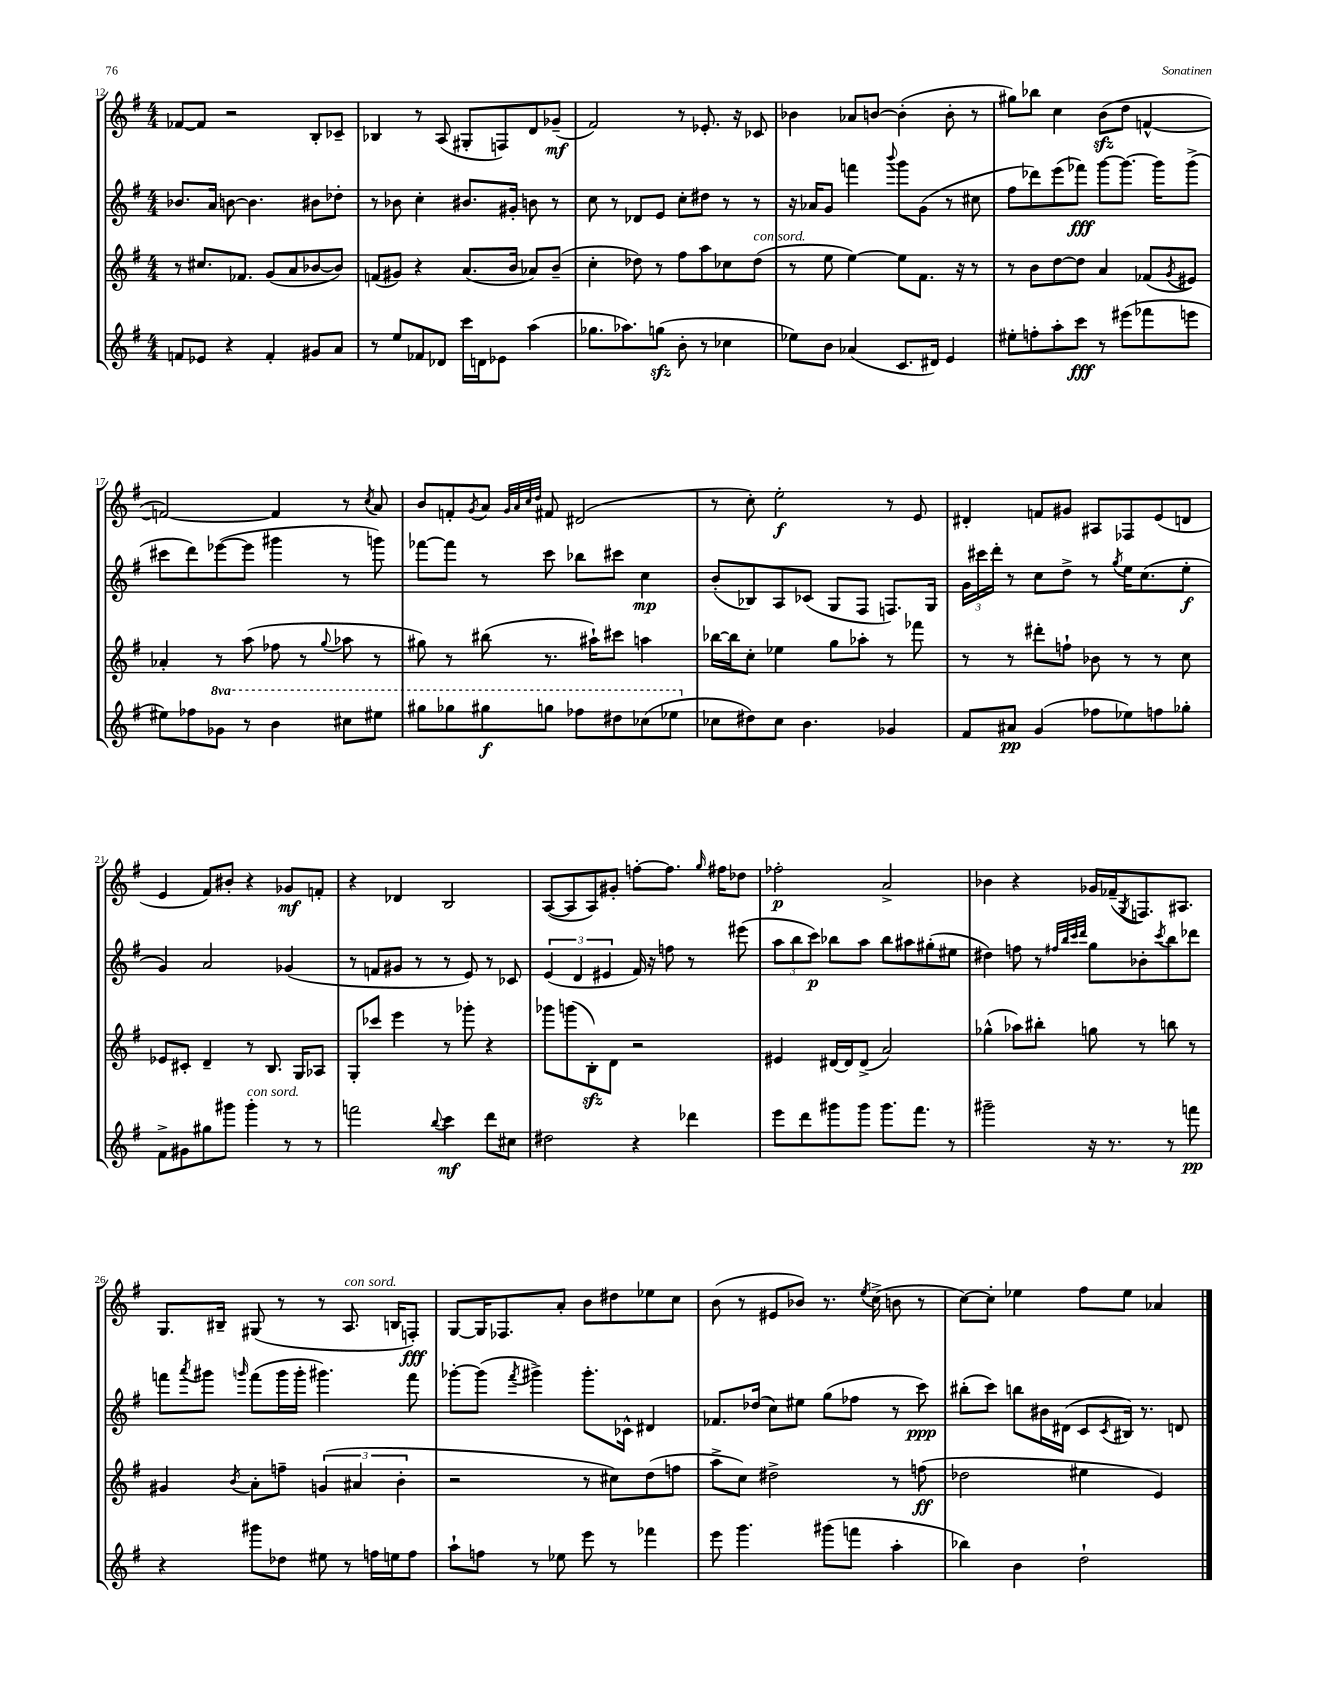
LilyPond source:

<<
\new StaffGroup <<
\new Staff = "s0" {
    \clef treble \key g \major \numericTimeSignature \time 4/4
    fes'8~ fes'8 r2 b8-. ces'8-- |
    bes4 r8 a8( gis8-. f8) d'8 ges'8--\mf( |
    fis'2) r8 ees'8.-. r16 ces'8 |
    bes'4 aes'8 b'8~ b'4-.( b'8-. r8 |
    gis''8) bes''8 c''4 b'8\sfz( d''8 f'4~-^ |
    f'2~) f'4 r8 \acciaccatura { c''8 } a'8 |
    b'8 f'8-. \acciaccatura { g'8 } a'8 \grace { g'32 a'32 c''32 d''32 } fis'8 dis'2( |
    r8 c''8-.) e''2-.\f r8 e'8 |
    dis'4-. f'8 gis'8 ais8 fes8 e'8( d'8 |
    e'4 fis'8) bis'8-. r4 ges'8\mf f'8-. |
    r4 des'4 b2 |
    a8~( a8 a8) gis'8-. f''8~-. f''8. \grace { g''16 } fis''16 des''8 |
    fes''2-.\p a'2-> |
    bes'4 r4 ges'16 fes'16--( \acciaccatura { g8 } f8.) ais8. |
    g8. bis16-- gis8( r8 r8 a8.^\markup { \italic "con sord." } b16 f8-.\fff) |
    g8~ g16 fes8. a'8-. b'8 dis''8 ees''8 c''8 |
    b'8( r8 eis'8 bes'8) r8. \acciaccatura { e''8 } c''16->( b'8 r8 |
    c''8~) c''8-. ees''4 fis''8 ees''8 aes'4 \bar "|." |
}
\new Staff = "s1" {
    \clef treble \key g \major \numericTimeSignature \time 4/4
    bes'8. a'16 b'8~ b'4. bis'8 des''8-. |
    r8 bes'8 c''4-. bis'8. gis'16-. b'8 r8 |
    c''8 r8 des'8 e'8 c''8-. dis''8 r8 r8 |
    r16 aes'16 g'8 f'''4 \appoggiatura { b'''8 } g'''8 g'8( r8 cis''8 |
    fis''8 des'''8) e'''8( fes'''8\fff) g'''8~ g'''8.~ g'''16 g'''8->( |
    cis'''8 d'''8) ees'''8~( ees'''8 gis'''4 r8 g'''8) |
    fes'''8~ fes'''8 r8 c'''8 bes''8 cis'''8 c''4\mp |
    b'8-.( bes8) a8 ces'8( g8 fis8 f8.) g16 |
    \tuplet 3/2 { g'16 cis'''16 d'''16-. } r8 c''8 d''8-> r8 \acciaccatura { g''8 } e''16 c''8.( e''8-.\f |
    g'4) a'2 ges'4( |
    r8 f'8 gis'8 r8 r8 e'8) r8 ces'8 |
    \tuplet 3/2 { e'4( d'4 eis'4 } fis'16) r16 f''8 r8 eis'''8( |
    \tuplet 3/2 { a''8 b''8 c'''8\p) } bes''8 a''8 bes''8 ais''8 gis''8-.( eis''8 |
    dis''4) f''8 r8 \grace { fis''32 b''32 c'''32 d'''32 } g''8 bes'8-. \acciaccatura { c'''8 } b''8 des'''8 |
    f'''8 \acciaccatura { a'''8 } gis'''8 \grace { g'''16 } f'''8( g'''16 g'''16-. gis'''4.) f'''8 |
    ges'''8~-. ges'''8( \acciaccatura { fis'''8 } gis'''4->) gis'''8.-. ces'16-^ dis'4 |
    fes'8. des''16( c''8) eis''8 g''8( fes''8 r8 c'''8\ppp) |
    bis''8-.( c'''8) b''8 bis'16 dis'16( c'8 \acciaccatura { c'8 } bis16) r8. d'8 \bar "|." |
}
\new Staff = "s2" {
    \clef treble \key g \major \numericTimeSignature \time 4/4
    r8 cis''8. fes'8. g'8( a'8 bes'8~ bes'8) |
    f'8( gis'8) r4 a'8.( b'16 aes'8) b'8--( |
    c''4-. des''8) r8 fis''8 a''8 ces''8 des''8^\markup { \italic "con sord." }( |
    r8 e''8 e''4~) e''8 fis'8. r16 r8 |
    r8 b'8 d''8~ d''8 a'4 fes'8( \acciaccatura { g'8 } eis'8) |
    aes'4-. r8 a''8( fes''8 r8 \appoggiatura { g''8 } aes''8 r8 |
    gis''8) r8 bis''8( r8. ais''16-!) cis'''8 a''4 |
    bes''16~ bes''16 c''8-. ees''4 g''8 aes''8-. r8 fes'''8 |
    r8 r8 dis'''8-. f''8-! bes'8 r8 r8 c''8 |
    ees'8 cis'8-. d'4-- r8 b8. g16 aes8 |
    g8-. ces'''8 e'''4 r8 ges'''8-. r4 |
    ges'''8 g'''8( b8-.\sfz) d'8 r2 |
    eis'4 dis'16~ dis'16 dis'8->( a'2) |
    ges''4-^( aes''8) bis''8-. g''8 r8 b''8 r8 |
    gis'4 \acciaccatura { b'8 } a'8-. f''8-- \tuplet 3/2 { g'4( ais'4 b'4-. } |
    r2 r8 cis''8) d''8( f''8 |
    a''8-> c''8) dis''2-> r8 f''8\ff( |
    des''2 eis''4 e'4) \bar "|." |
}
\new Staff = "s3" {
    \clef treble \key g \major \numericTimeSignature \time 4/4 \set Staff.ottavationMarkups = #ottavation-simple-ordinals
    f'8 ees'8 r4 f'4-. gis'8 a'8 |
    r8 e''8 fes'8 des'8 c'''16 d'16 ees'8 a''4( |
    ges''8. aes''8.) g''8\sfz( b'8-. r8 ces''4 |
    ees''8) b'8 aes'4( c'8. dis'16) e'4 |
    eis''8-. f''8-. a''8-. c'''8\fff r8 eis'''8( fes'''8 e'''8 |
    eis''8) fes''8 \ottava #1 ges''8 r8 b''4 cis'''8 eis'''8 |
    gis'''8 ges'''8 gis'''8\f g'''8 fes'''8 dis'''8 ces'''8( ees'''8 \ottava #0 |
    ces''8 dis''8) ces''8 b'4. ges'4 |
    fis'8 ais'8\pp g'4( fes''8 ees''8) f''8 ges''8-. |
    fis'8-> gis'8 gis''8 gis'''8 gis'''4-.^\markup { \italic "con sord." } r8 r8 |
    f'''2 \appoggiatura { b''8 } c'''4\mf d'''8 cis''8 |
    dis''2 r4 des'''4 |
    e'''8 d'''8 gis'''8 gis'''8 gis'''8. fis'''8. r8 |
    gis'''2-- r16 r8. r8 f'''8\pp |
    r4 gis'''8 des''8 eis''8 r8 f''16 e''16 f''8 |
    a''8-! f''8 r8 ees''8 e'''8 r8 fes'''4 |
    e'''8 g'''4. gis'''8( f'''8 a''4-. |
    bes''4) b'4 d''2-! \bar "|." |
}
>>
>>
\layout { \context { \Score currentBarNumber = #12 } }
